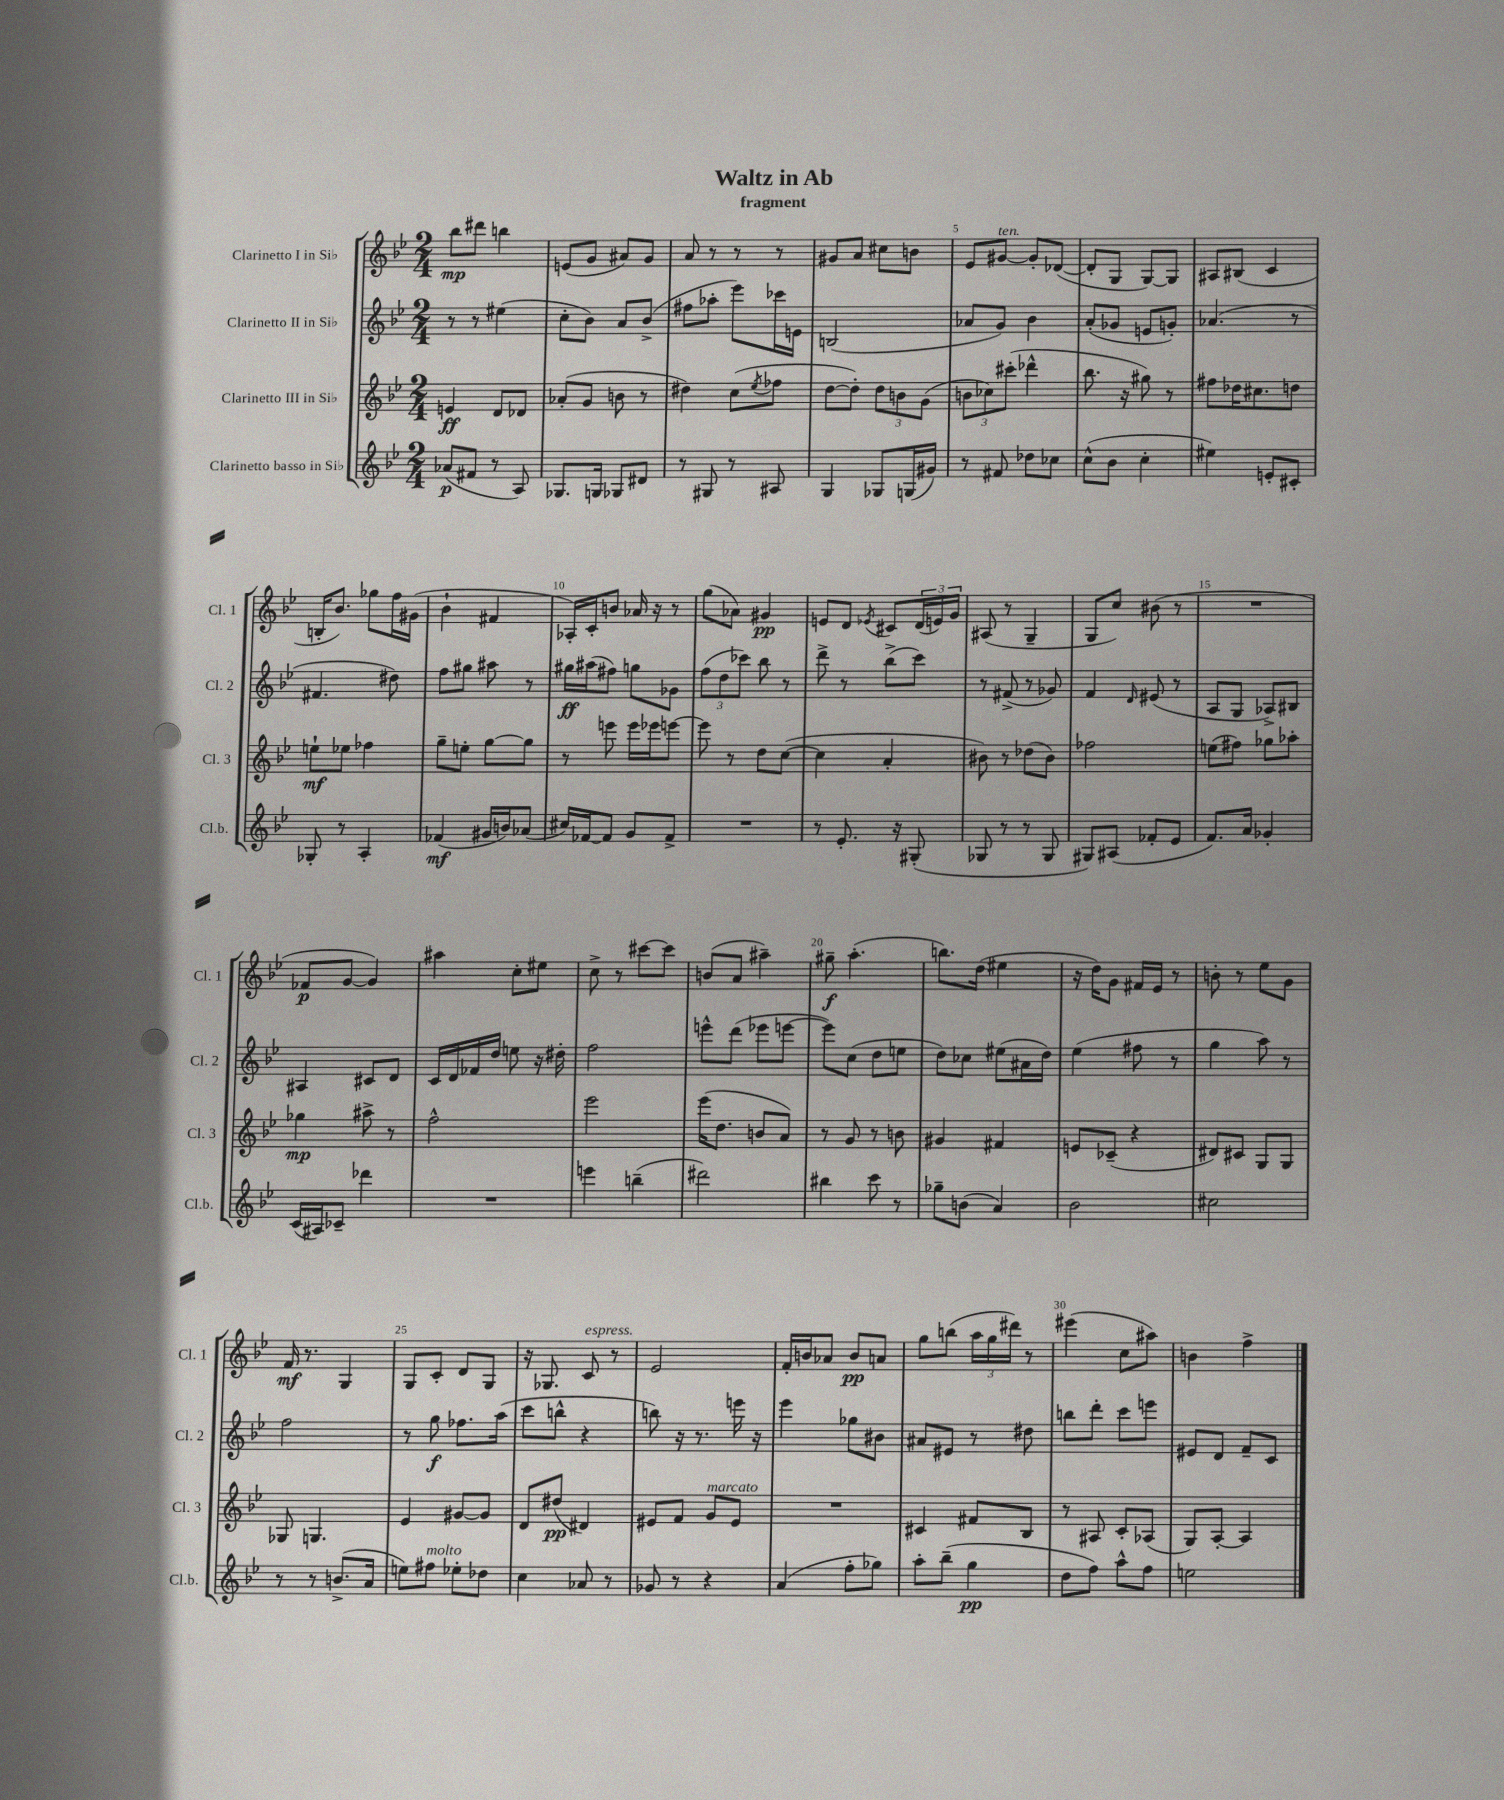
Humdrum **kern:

**kern	**dynam	**kern	**dynam	**kern	**dynam	**kern	**dynam
*part4	*part4	*part3	*part3	*part2	*part2	*part1	*part1
*staff4	*staff4	*staff3	*staff3	*staff2	*staff2	*staff1	*staff1
*I"Clarinetto basso in Si♭	*	*I"Clarinetto III in Si♭	*	*I"Clarinetto II in Si♭	*	*I"Clarinetto I in Si♭	*
*I'Cl.b.	*	*I'Cl. 3	*	*I'Cl. 2	*	*I'Cl. 1	*
*clefG2	*	*clefG2	*	*clefG2	*	*clefG2	*
*k[b-e-]	*	*k[b-e-]	*	*k[b-e-]	*	*k[b-e-]	*
*M2/4	*	*M2/4	*	*M2/4	*	*M2/4	*
=1	=1	=1	=1	=1	=1	=1	=1
(8a-X/L	p	4en/	ff	8r	.	8bb-\L	mp
8f#X/J	.	.	.	8r	.	8ddd#X\J	.
8r	.	8d/L	.	(4ee#X\	.	4bbn\	.
8A/)	.	8d-X/J	.	.	.	.	.
=2	=2	=2	=2	=2	=2	=2	=2
8.G-X/L	.	(8a-X'/L	.	8cc'\L	.	(8en/L	.
.	.	8g/J	.	8b-\J)	.	8g/J	.
16Gn/Jk	.	.	.	.	.	.	.
8G-X/L	.	8bn\	.	8a/L	.	8a#X/L)	.
8d#X/J	.	8r	.	(8b-^/J	.	8g/J	.
=3	=3	=3	=3	=3	=3	=3	=3
8r	.	4dd#X\)	.	8ff#X\L	.	8a/	.
8G#X/	.	.	.	8aa-X'\J	.	8r	.
8r	.	(8cc\L	.	8eee-\L)	.	8r	.
.	.	8qee-/	.	.	.	.	.
8A#X/	.	8ff-X\J	.	16ccc-X\L	.	8r	.
.	.	.	.	16en\JJ	.	.	.
=4	=4	=4	=4	=4	=4	=4	=4
4G/	.	[8dd\L	.	(2Bn/	.	8g#X/L	.
.	.	8dd'\J])	.	.	.	8a/J	.
8G-X/L	.	12dd\L	.	.	.	8cc#X\L	.
.	.	12bn\	.	.	.	.	.
(16Gn/L	.	.	.	.	.	8bn\J	.
.	.	(12g\J	.	.	.	.	.
16g#X/JJ)	.	.	.	.	.	.	.
=5	=5	=5	=5	=5	=5	=5	=5
8r	.	12bn\L	.	8a-X/L	.	8e-/L	.
.	.	12cc-X\)	.	.	.	.	.
!	!	!	!	!	!	!LO:TX:a:i:t=ten.	!
8f#X/	.	.	.	8g/J)	.	[8g#X/J	.
.	.	(12ccc#X'\J	.	.	.	.	.
8dd-X\L	.	4ddd-X^^\	.	4b-\	.	8g#'/L]	.
8cc-X\J	.	.	.	.	.	([8d-X/J	.
=6	=6	=6	=6	=6	=6	=6	=6
(8cc^^\L	.	8.bb-\	.	(8a'/L	.	8d-'/L]	.
8b-\J	.	.	.	8g-X/J	.	8G/J	.
.	.	16r	.	.	.	.	.
4cc'\	.	8gg#X\)	.	8en/L	.	[8G/L)	.
.	.	8r	.	8gn'/J)	.	8G/J]	.
=7	=7	=7	=7	=7	=7	=7	=7
4ee#X\)	.	8ff#X\L	.	(4.a-X/	.	8A#X/L	.
.	.	16dd-X\K	.	.	.	(8B#X/J	.
.	.	8.cc#X\	.	.	.	.	.
8en'/L	.	.	.	.	.	4c/	.
8c#X'/J	.	8ddn\J	.	8r	.	.	.
!!LO:LB:g=z
=8	=8	=8	=8	=8	=8	=8	=8
8G-X'/	.	8een`\L	mf	4.f#X/	.	16Bn'/KL	.
.	.	.	.	.	.	8.b-/J)	.
8r	.	8ee-X\J	.	.	.	.	.
4A'/	.	4ff-X\	.	.	.	8gg-X\L	.
.	.	.	.	8dd#X\)	.	16ff\L	.
.	.	.	.	.	.	(16g#X\JJ	.
=9	=9	=9	=9	=9	=9	=9	=9
(4f-X/	mf	8gg~\L	.	8ff\L	.	4b-`\	.
.	.	8een'\J	.	8gg#X\J	.	.	.
16g#X/LL	.	[8gg\L	.	8aa#X\	.	4f#X/	.
16bn/J)	.	.	.	.	.	.	.
(8a-X/J	.	8gg\J]	.	8r	.	.	.
=10	=10	=10	=10	=10	=10	=10	=10
16cc#X/LL)	.	8r	.	16gg#X\LL	ff	16A-X'/LL)	.
[16f-X/J	.	.	.	(16aa#X\J	.	16c'/J	.
8f-/J]	.	8eeen\	.	8ff#X\J)	.	8bn/J	.
8g/L	.	16eee\LL	.	8ggn\L	.	16a-X/	.
.	.	16eee-X\J	.	.	.	16r	.
8f-^/J	.	[8eeen\J	.	8g-X\J	.	8r	.
=11	=11	=11	=11	=11	=11	=11	=11
2r	.	8eee\]	.	(12ff\L	.	(8gg\L	.
.	.	.	.	12dd\	.	.	.
.	.	8r	.	.	.	8a-X\J)	.
.	.	.	.	12ccc-X\J)	.	.	.
.	.	8dd\L	.	8bb-\	.	4g#X/	pp
.	.	([8cc\J	.	8r	.	.	.
=12	=12	=12	=12	=12	=12	=12	=12
8r	.	4cc\]	.	8ddd^\	.	8en/L	.
8.e-'/	.	.	.	8r	.	8d/J	.
.	.	.	.	.	.	8qe-X/	.
.	.	4a'/	.	(8bb-^\L	.	8c#X/L	.
16r	.	.	.	.	.	.	.
(8G#X'/	.	.	.	8ccc\J)	.	(24d/L	.
.	.	.	.	.	.	24en/)	.
.	.	.	.	.	.	24g/JJ	.
=13	=13	=13	=13	=13	=13	=13	=13
8G-X/	.	8b#X\)	.	8r	.	(8A#X/	.
8r	.	8r	.	(8f#X^/	.	8r	.
8r	.	(8dd-X\L	.	8r	.	4G~/	.
8G-/	.	8b#\J)	.	8g-X/)	.	.	.
=14	=14	=14	=14	=14	=14	=14	=14
8G#X/L)	.	2ff-X\	.	4f/	.	8G/L	.
(8A#X/J	.	.	.	.	.	8cc/J)	.
.	.	.	.	16qqd/	.	.	.
8f-X'/L	.	.	.	(8e#X/	.	(8b#X\	.
8e-/J	.	.	.	8r	.	8r	.
=15	=15	=15	=15	=15	=15	=15	=15
8.f/L)	.	(8een\L	.	8A/L	.	2r	.
.	.	8ff#X\J)	.	8G/J	.	.	.
16a/Jk	.	.	.	.	.	.	.
4g-X'/	.	8gg-X\L	.	8A-X^/L)	.	.	.
.	.	8aa-X'\J	.	8B#X/J	.	.	.
!!LO:LB:g=z
=16	=16	=16	=16	=16	=16	=16	=16
(16c/LL	.	4gg-X\	mp	4A#X/	.	8f-X/L	p
16A#X/J)	.	.	.	.	.	.	.
8c-X~/J	.	.	.	.	.	[8g/J	.
4ddd-X\	.	8aa#X^\	.	8c#X/L	.	4g/])	.
.	.	8r	.	8d/J	.	.	.
=17	=17	=17	=17	=17	=17	=17	=17
2r	.	2ff^^\	.	16c/LL	.	4aa#X\	.
.	.	.	.	16d/	.	.	.
.	.	.	.	16f-X/	.	.	.
.	.	.	.	16dd/JJ	.	.	.
.	.	.	.	8een\	.	8cc'\L	.
.	.	.	.	16r	.	8ee#X\J	.
.	.	.	.	16dd#X'\	.	.	.
=18	=18	=18	=18	=18	=18	=18	=18
4eeen\	.	2eee-\	.	2ff\	.	8cc^\	.
.	.	.	.	.	.	8r	.
(4bbn~\	.	.	.	.	.	[8ccc#X\L	.
.	.	.	.	.	.	8ccc#\J]	.
=19	=19	=19	=19	=19	=19	=19	=19
2ddd#X\)	.	(16eee-\KL	.	8eeen^^\L	.	(8bn/L	.
.	.	8.dd\J	.	.	.	.	.
.	.	.	.	(8ddd\J	.	8a/J	.
.	.	8bn/L	.	8eee-X\L	.	4aa#X~\)	.
.	.	8a/J)	.	[8eeen\J	.	.	.
=20	=20	=20	=20	=20	=20	=20	=20
4bb#X\	.	8r	.	8eee\L])	.	8gg#X~\	f
.	.	8g/	.	(8cc\J	.	(4.aa'\	.
8ccc\	.	8r	.	8dd\L	.	.	.
8r	.	8bn\	.	8een\J	.	.	.
=21	=21	=21	=21	=21	=21	=21	=21
8gg-X~\L	.	4g#X/	.	8dd\L)	.	8.bbn\L)	.
(8bn\J	.	.	.	8cc-X\J	.	.	.
.	.	.	.	.	.	(16dd\Jk	.
4a/)	.	4f#X/	.	(8ee#X\L	.	4ee#X\	.
.	.	.	.	16a#X\L	.	.	.
.	.	.	.	16dd\JJ)	.	.	.
=22	=22	=22	=22	=22	=22	=22	=22
2b-\	.	8en/L	.	(4ee-\	.	16r	.
.	.	.	.	.	.	16dd\KL)	.
.	.	(8c-X~/J	.	.	.	8g\J	.
.	.	4r	.	8ff#X\	.	16f#X/LL	.
.	.	.	.	.	.	16e-/JJ	.
.	.	.	.	8r	.	8r	.
=23	=23	=23	=23	=23	=23	=23	=23
2cc#X\	.	8d#X/L)	.	4gg\	.	8bn'\	.
.	.	8c#X/J	.	.	.	8r	.
.	.	8G/L	.	8aa\)	.	8ee-\L	.
.	.	8G/J	.	8r	.	8g\J	.
!!LO:LB:g=z
=24	=24	=24	=24	=24	=24	=24	=24
8r	.	8G-X/	.	2ff\	.	16f/	mf
.	.	.	.	.	.	8.r	.
8r	.	4.Gn/	.	.	.	.	.
(8.bn^/L	.	.	.	.	.	4G/	.
16a/Jk	.	.	.	.	.	.	.
=25	=25	=25	=25	=25	=25	=25	=25
8een\L)	.	4e-/	.	8r	.	8G/L	.
!LO:TX:a:i:t=molto	!	!	!	!	!	!	!
8ff#X\J	.	.	.	8gg\	f	8c'/J	.
8ee-X'\L	.	[8g#X/L	.	8.ff-X\L	.	8d/L	.
8dd-X\J	.	8g#/J]	.	.	.	8G/J	.
.	.	.	.	(16aa\Jk	.	.	.
=26	=26	=26	=26	=26	=26	=26	=26
4cc\	.	8d/L	.	8ccc\L	.	16r	.
.	.	.	.	.	.	8.G-X/	.
.	.	(8dd#X/J	pp	8bbn^^\J	.	.	.
!	!	!	!	!	!	!LO:TX:a:i:t=espress.	!
8a-X/	.	4d#X/)	.	4r	.	8c/	.
8r	.	.	.	.	.	8r	.
=27	=27	=27	=27	=27	=27	=27	=27
8g-X/	.	8e#X/L	.	8bbn\)	.	2e-/	.
8r	.	8f/J	.	16r	.	.	.
.	.	.	.	8.r	.	.	.
!	!	!LO:TX:a:i:t=marcato	!	!	!	!	!
4r	.	8g/L	.	.	.	.	.
.	.	8e#/J	.	16eeen\	.	.	.
.	.	.	.	16r	.	.	.
=28	=28	=28	=28	=28	=28	=28	=28
(4a/	.	2r	.	4eee-\	.	16f'/LL	.
.	.	.	.	.	.	16bn/J	.
.	.	.	.	.	.	8a-X/J	.
8ff'\L	.	.	.	8gg-X\L	.	8b/L	pp
8gg-X\J)	.	.	.	8b#X\J	.	8an/J	.
=29	=29	=29	=29	=29	=29	=29	=29
8aa'\L	.	4c#X/	.	8a#X/L	.	8gg\L	.
(8bb-~\J	.	.	.	8e#X/J	.	(8bbn\J	.
4gg\	pp	8f#X/L	.	8r	.	24aa\LL	.
.	.	.	.	.	.	24gg\	.
.	.	.	.	.	.	24ddd#X\JJ)	.
.	.	8B-/J	.	8dd#X\	.	8r	.
=30	=30	=30	=30	=30	=30	=30	=30
8dd\L	.	8r	.	8bbn\L	.	(4eee#X\	.
8ff\J)	.	8A#X/	.	8ddd'\J	.	.	.
8aa^^\L	.	8c'/L	.	8ccc\L	.	8cc\L	.
8ff\J	.	(8A-X/J	.	8eeen\J	.	8aa#X\J)	.
=31	=31	=31	=31	=31	=31	=31	=31
2een\	.	8G/L)	.	8e#X/L	.	4bn\	.
.	.	[8A'/J	.	8d/J	.	.	.
.	.	4A/]	.	8f~/L	.	4ff^\	.
.	.	.	.	8c/J	.	.	.
==	==	==	==	==	==	==	==
*-	*-	*-	*-	*-	*-	*-	*-
